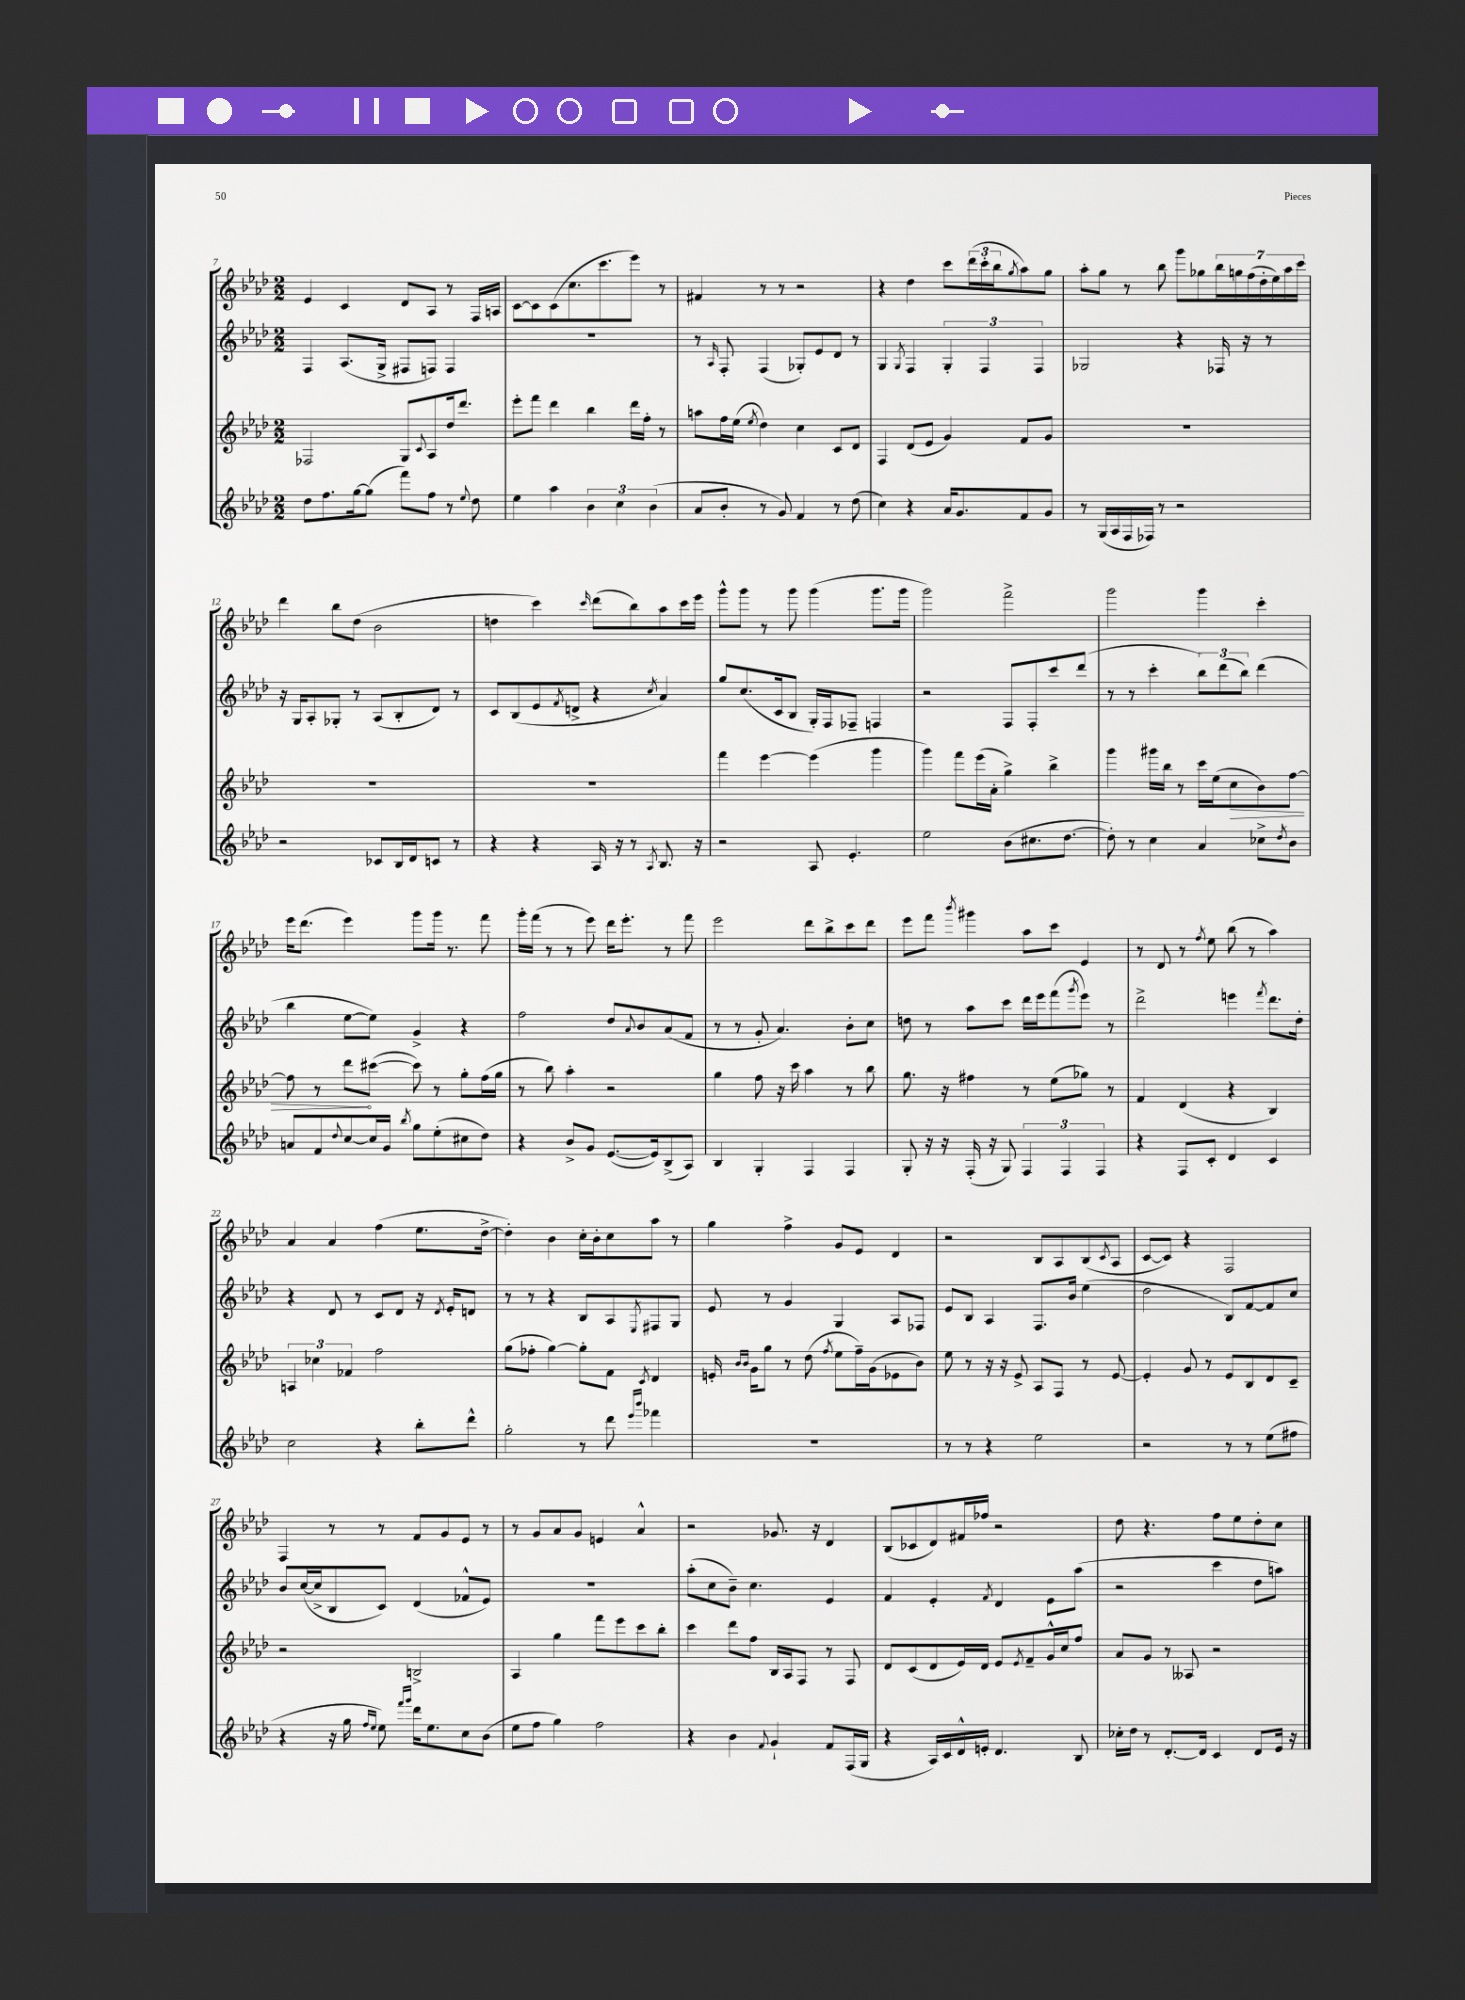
<<
\new StaffGroup <<
\new Staff = "s0" {
    \clef treble \key aes \major \numericTimeSignature \time 2/2
    ees'4 c'4 des'8 aes8 r8 f16 a16 |
    c'8~ c'8 c'8( c''8. c'''8. ees'''8) r8 |
    fis'4 r8 r8 r2 |
    r4 des''4 c'''8 \tuplet 3/2 { des'''16( c'''16-. bes''16 } \acciaccatura { g''8 } aes''8) g''8 |
    aes''8-. g''8 r8 bes''8 g'''8 ges''8 \tuplet 7/4 { bes''16 g''16 f''16( des''16-. ees''16) aes''16 c'''16 } |
    des'''4 bes''8 des''8( bes'2 |
    d''4 c'''4) \grace { c'''16 } des'''8( bes''8) aes''8 c'''16 ees'''16 |
    g'''8-^ g'''8 r8 g'''8 g'''4( g'''8. g'''16 |
    g'''2) f'''2-> |
    g'''2 g'''4 c'''4-. |
    ees'''16 des'''8.( ees'''4) g'''8 g'''16 r8. f'''8 |
    g'''16-. f'''16( r8 r8 ees'''8) des'''16 ees'''8.-. r8 f'''8 |
    ees'''2 des'''8 bes''8-> c'''8 des'''8 |
    ees'''8 f'''8 \acciaccatura { bes'''8 } gis'''4 aes''8 c'''8 ees'4 |
    r8 des'8 r8 \acciaccatura { f''8 } ees''8 bes''8( r8 aes''4) |
    aes'4 aes'4 f''4( ees''8. des''16~-> |
    des''4-.) bes'4 c''16-. bes'16-. c''8 aes''8 r8 |
    g''4 f''4-> g'8 ees'8 des'4 |
    r2 bes8 aes8 bes8( \acciaccatura { c'8 } aes8 |
    c'8~ c'8) r4 f2 |
    f4 r8 r8 f'8 g'8 ees'8 r8 |
    r8 g'8 aes'8 g'8 e'4 aes'4-^ |
    r2 ges'8. r16 des'4 |
    bes8( ces'8 des'8) fis'16 fes''16 r2 |
    des''8 r4. f''8 ees''8 des''8-. c''8 \bar "|." |
}
\new Staff = "s1" {
    \clef treble \key aes \major \numericTimeSignature \time 2/2
    f4 aes8.( g16-> fis8 f8) f4 |
    R1 |
    r8 \grace { aes16 } f8-. f4( ges8-.) ees'8 des'8 r8 |
    g4 \acciaccatura { g8 } f4 \tuplet 3/2 { g4-. f4 f4 } |
    ges2 r4 fes16 r16 r8 |
    r16 g16 aes8-. ges8-. r8 aes8( bes8-. des'8) r8 |
    c'8 bes8( ees'8 \acciaccatura { f'8 } d'8-> r4 \acciaccatura { c''8 } aes'4) |
    g''8 c''8.( c'16 bes8 g16-.) f16 fes8-- f4 |
    r2 f8 f8-. c'''8 des'''8( |
    r8 r8 c'''4-. \tuplet 3/2 { bes''8) des'''8( bes''8) } des'''4( |
    bes''4 ees''8~ ees''8) g'4-> r4 |
    f''2 des''8 \appoggiatura { aes'8 } bes'8 aes'8( f'8 |
    r8 r8 g'8-. aes'4.) bes'8-. c''8 |
    d''8 r8 aes''8 c'''8 des'''16 ees'''16 f'''8( \acciaccatura { g'''8 } ees'''8) r8 |
    des'''2-> e'''4 \acciaccatura { f'''8 } des'''8. des''16-. |
    r4 des'8 r8 c'8 des'8 r16 \acciaccatura { des'8 } ees'16-. d'8 |
    r8 r8 r4 bes8 aes8 \acciaccatura { ees8 } fis8 g8 |
    ees'8 r8 g'4 g4 aes8 fes8 |
    ees'8 bes8 aes4 f8. bes'16 ees''4( |
    des''2 bes8) f'8~ f'8 c''8 |
    bes'8 c''16~( c''16-> bes8 c'8) des'4( fes'8-^ ees'8) |
    R1 |
    aes''8-.( c''8 bes'8--) c''4. ees'4 |
    f'4 ees'4-. \acciaccatura { f'8 } des'4 ees'8 aes''8( |
    r2 c'''4 des''8 a''8) \bar "|." |
}
\new Staff = "s2" {
    \clef treble \key aes \major \numericTimeSignature \time 2/2
    fes2 g8 \appoggiatura { c'8 } aes8 des''16 des'''8. |
    ees'''8-. f'''8 des'''4 bes''4 des'''16 f''16-. r8 |
    a''8 f''16 ees''16( \acciaccatura { ees''8 } des''4) c''4 c'8 des'8 |
    f4 des'8( ees'8 g'4) f'8 g'8 |
    R1 |
    R1 |
    R1 |
    f'''4 ees'''4~ ees'''4( g'''4 |
    g'''4) f'''8 ees'''16( aes'16-. g''4->) bes''4-> |
    g'''4 gis'''16 bes''16 r8 c'''16 ees''16( \once \override Hairpin.circled-tip = ##t c''8\> bes'8) f''8~ |
    f''8 r8 des'''8\! cis'''8~( cis'''8) r8 g''8-. f''16( g''16 |
    r8 bes''8) aes''4-. r2 |
    g''4 f''8 r16 c'''16 aes''4 r8 bes''8 |
    g''8. r16 fis''4 r8 ees''8( ges''8) r8 |
    f'4 des'4( r4 bes4) |
    \tuplet 3/2 { a4 ces''4 fes'4 } f''2 |
    g''8( fes''8-. g''4~) g''8-. f'8 \acciaccatura { c'8 } des'4 |
    e'16-. \grace { bes'16 bes'16 } g'16 g''8 r8 des''8( \acciaccatura { f''8 } ees''8 f''16--) g'16( ees'8 bes'8) |
    ees''8 r8 r16 r16 ees'8-> aes8 f8 r8 ees'8~ |
    ees'4-. g'8 r8 ees'8 bes8 des'8 c'8-- |
    r2 b2-> |
    aes4 g''4 f'''8 ees'''8 c'''8 bes''8-. |
    c'''4 des'''8 f''8 bes16 aes16 f8 r8 f8 |
    des'8 c'8( des'8 ees'16) des'16 ees'8 \acciaccatura { ees'8 } f'8-- g'16-^ c''16 f''8 |
    aes'8 g'8 r8 aeses8 r2 \bar "|." |
}
\new Staff = "s3" {
    \clef treble \key aes \major \numericTimeSignature \time 2/2
    des''8 f''8. g''16~ g''8( f'''8) f''8 r8 \appoggiatura { ees''8 } des''8 |
    ees''4 aes''4 \tuplet 3/2 { bes'4 c''4 bes'4( } |
    aes'8 bes'8-. r8 g'8) f'4 r8 des''8( |
    c''4) r4 aes'16 g'8. f'8 g'8 |
    r8 g16( aes16 f16 fes16) r8 r2 |
    r2 ces'8 bes16 des'16 c'8 r8 |
    r4 r4 aes16 r16 r8 \acciaccatura { aes8 } bes8. r16 |
    r2 aes8 ees'4.-. |
    ees''2 bes'8( cis''8. des''8.~ |
    des''8-.) r8 c''4 aes'4 ces''8-> \acciaccatura { des''8 } bes'8 |
    a'8 f'8 \appoggiatura { des''8 } c''8~ c''16 g'16 \acciaccatura { bes''8 } g''8 ees''8-.( cis''8 des''8) |
    r4 bes'8-> g'8 ees'8.~( ees'16) bes8->( aes8) |
    bes4 g4-. f4 f4 |
    g8-. r16 r16 f16-.( r16 g8) \tuplet 3/2 { f4 f4 f4 } |
    r4 f8 c'8-. des'4 c'4 |
    c''2 r4 bes''8-. des'''8-^ |
    g''2-. r8 des'''8 \grace { ees'''16 bes'''16 } fes'''4 |
    R1 |
    r8 r8 r4 ees''2 |
    r2 r8 r8 ees''8( fis''8 |
    r4 r16 g''16 \grace { f''16 ees''16 } ees''8) \grace { f'''16 g'''16 } des'''16 ees''8. c''8 bes'8( |
    ees''8 f''8 g''4) f''2 |
    r4 bes'4 \appoggiatura { f'8 } g'4-! f'8 f16( g16 |
    r4 aes16) c'16 des'16-^ e'16-. des'4. bes8 |
    ces''16-. des''16 r8 des'8.~-. des'16 c'4 des'8 ees'16 r16 \bar "|." |
}
>>
>>
\layout { \context { \Score currentBarNumber = #7 } }
